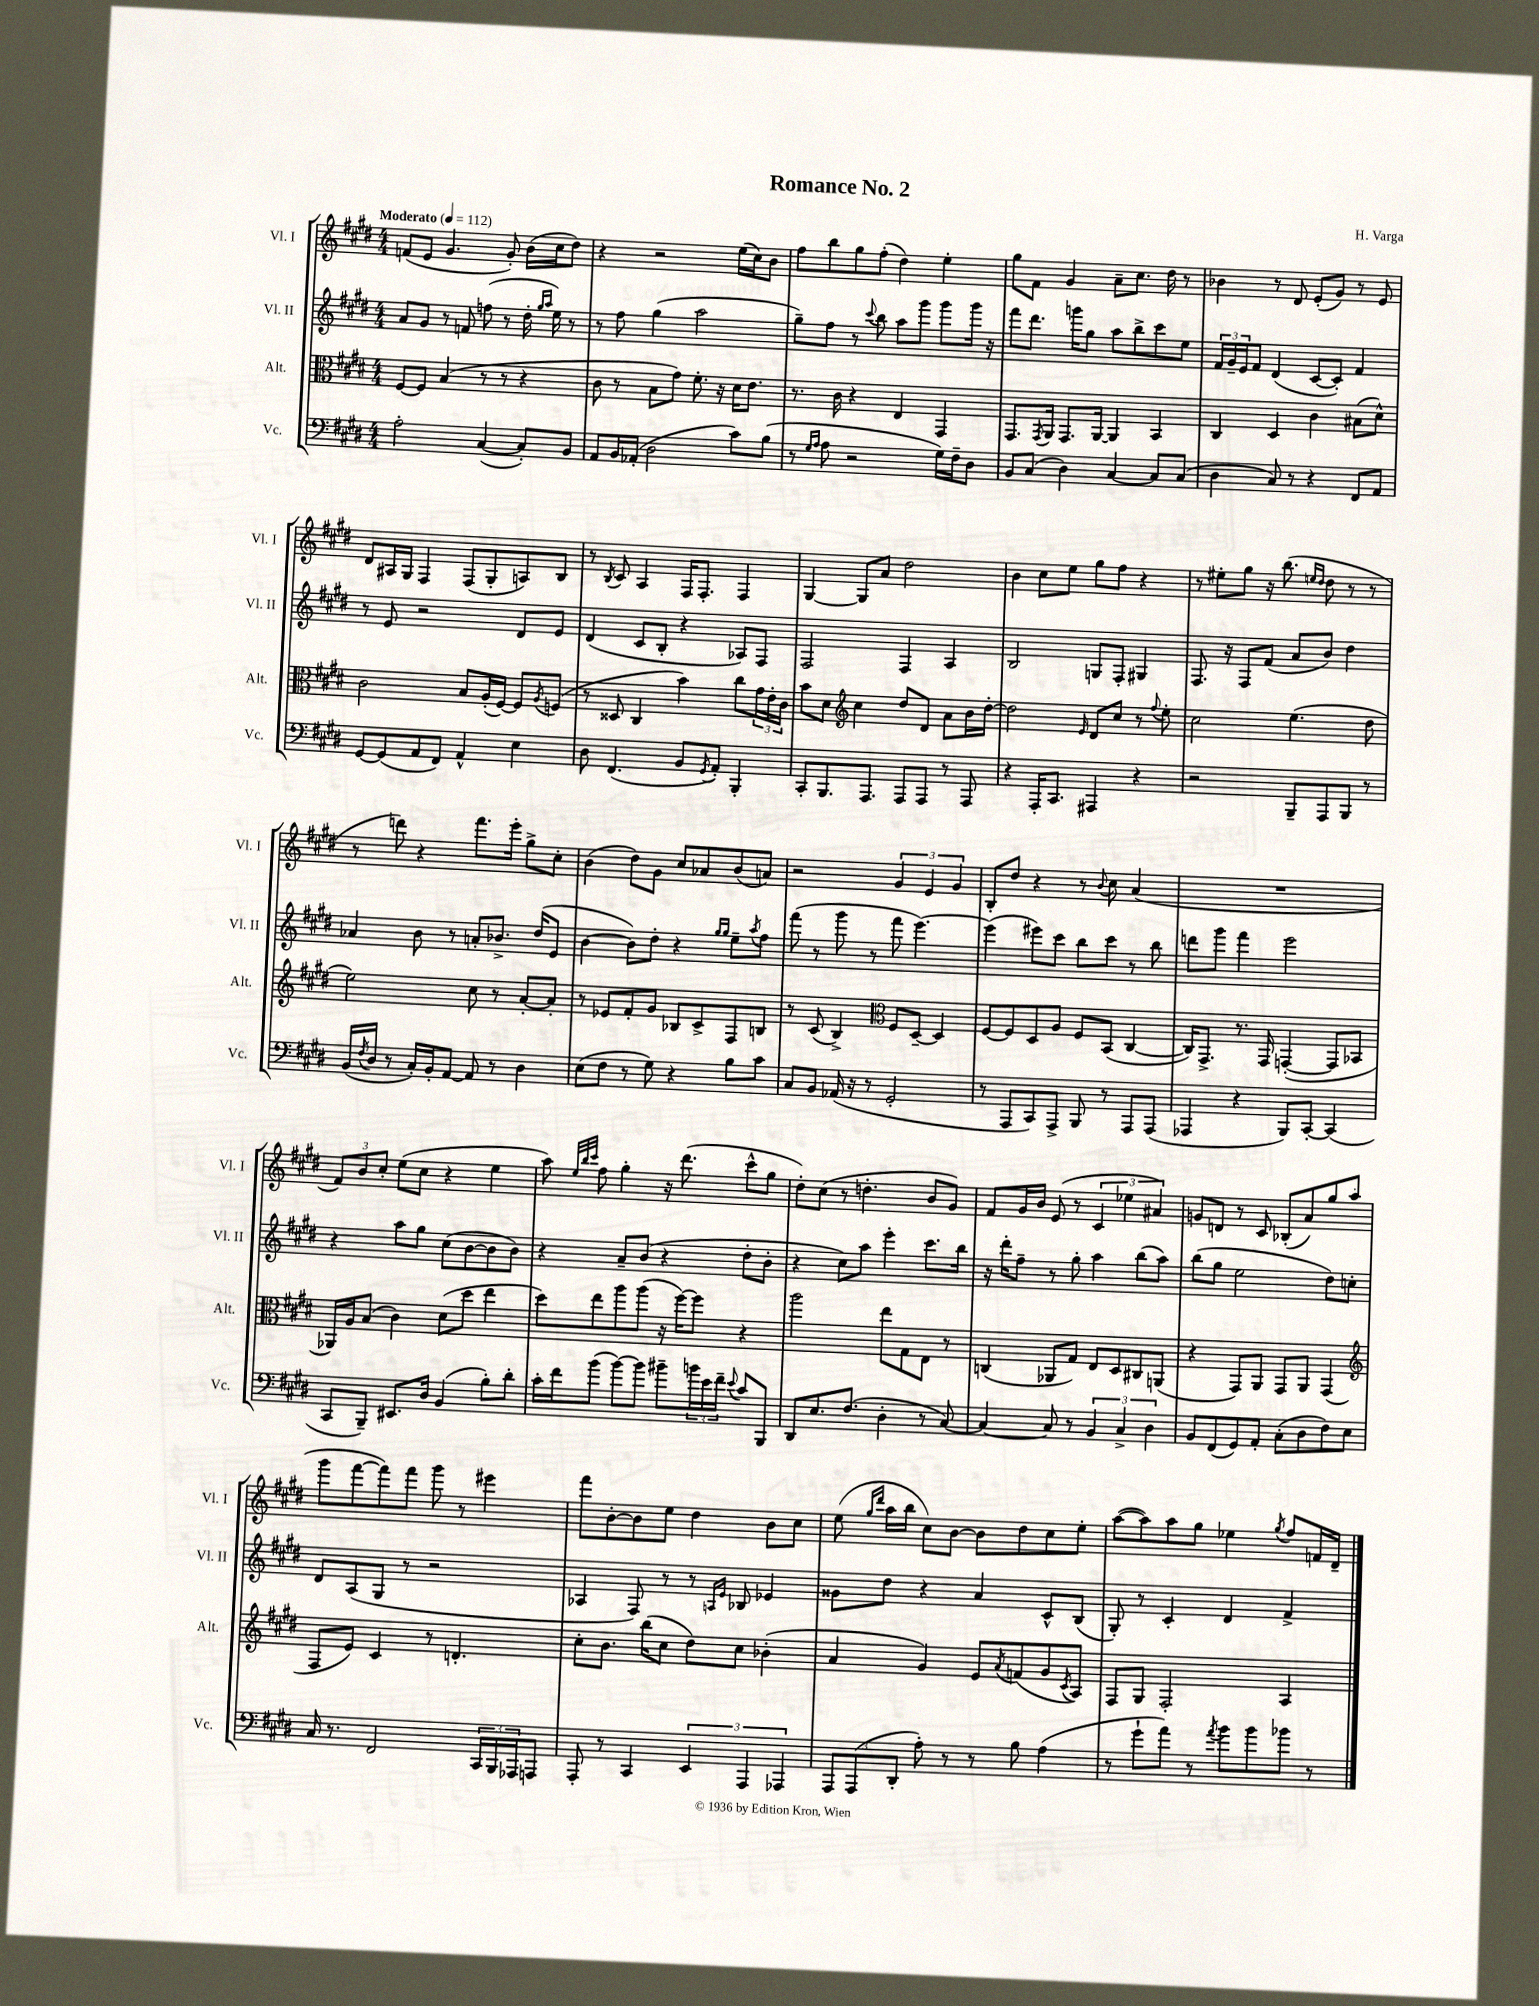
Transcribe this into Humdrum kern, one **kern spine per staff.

**kern	**kern	**kern	**kern
*staff4	*staff3	*staff2	*staff1
*clefF4	*clefC3	*clefG2	*clefG2
*k[f#c#g#d#]	*k[f#c#g#d#]	*k[f#c#g#d#]	*k[f#c#g#d#]
*M4/4	*M4/4	*M4/4	*M4/4
*MM112	*MM112	*MM112	*MM112
2A'	[8F#	8a	(8f
.	8F#]	8g#	8e
.	(4B	8r	4.g#
.	.	8f	.
([4C#	8r	(8ff	.
.	8r	8r	8g#')
8C#'])	4r	16dd#'	(16b
.	.	16qqgg#	.
.	.	16qqaa	.
.	.	16ee)	16cc#
8BB	.	8r	8dd#)
=	=	=	=
8AA	8c#	8r	4r
16BB	8r	8ff#	.
(16AA-'	.	.	.
2D#	8B	(4gg#	2r
.	8g#)	.	.
.	8.f#'	2aa	.
.	16r	.	.
8c#)	16d#	.	(16ee
.	8.e	.	16cc#)
(8B	.	.	8b
=	=	=	=
8r	8.r	8gg#~)	8ff#
16qqG#	.	.	.
16qqA	.	.	.
8A	.	8ff#	8bb
.	16c#	.	.
2r	4r	8r	8gg#
.	.	8qqccc#	.
.	.	8bb	(8ff#'
.	4E	8aa	4dd#)
.	.	8ggg#	.
16G#)	4GG#	8ggg#	4ee'
16F#~	.	.	.
8D#	.	16ggg#	.
.	.	16r	.
=	=	=	=
8BB	8.GG#	8fff#	8gg#
(8C#	.	8.ddd#	8f#
.	8qGG#	.	.
.	16AA	.	.
4D#)	8.GG#	.	4g#
.	.	16ggg	.
.	.	8gg#	.
.	[16AA	.	.
[4C#	4AA]	8aa	8a~
.	.	8bb^	8.cc#
8C#]	4BB	8ccc#	.
.	.	.	16dd#
(8C#	.	8ee	8r
=	=	=	=
4D#	4C#	24f#	4b-
.	.	24g#~	.
.	.	24e	.
.	.	8f#	.
8C#)	4D#	(4d#	8r
8r	.	.	8d#
4r	4c#	[8c#	(8e'
.	.	8c#'])	8g#)
8FF#	(8B#	4f#	8r
8AA	8d#^^)	.	8e
=	=	=	=
[8GG#	2c#	8r	8d#
(8GG#]	.	8e	16A#
.	.	.	16G#
8AA	.	2r	4F#
8FF#)	.	.	.
4AA^^	8B	.	(8F#
.	(16A'	.	8G#'
.	[16F#)	.	.
4E	8F#]	8d#	8A)
.	8qA	.	.
.	(8F	8e	8B
=	=	=	=
8D#	8r	(4d#	8r
.	.	.	8qB
(4.FF#	8D##	.	8c#
.	4C#	8c#	4A
.	.	8B'	.
8BB	4b)	4r	16F#
.	.	.	8.F#'
8qGG#	.	.	.
8AA')	.	.	.
4BBB'	8cc#	8A-)	4F#
.	24g#	8F#	.
.	24e'	.	.
.	24c#	.	.
=	=	=	=
8CC#'	8b	2F#	[4G#
8.BBB	8d#	.	.
*	*clefG2	*	*
.	4cc#	.	8G#]
8.AAA	.	.	.
.	.	.	8a
8AAA	8dd#	4F#	2dd#
8AAA	8d#	.	.
8r	8a	4A	.
8AAA	16b	.	.
.	[16dd#'	.	.
=	=	=	=
4r	2dd#]	2B	4b
16AAA'	.	.	8cc#
8.CC#	.	.	.
.	.	.	8ee
.	16qqe	.	.
4AAA#	8d#	8G	8gg#
.	8cc#	8F#'	8ff#
4r	8r	4G#	4r
.	8qqff#	.	.
.	8ee'	.	.
=	=	=	=
2r	2cc#	8.F#	8r
.	.	.	8ee#'
.	.	16r	.
.	.	8F#	8gg#
.	.	(8f#	16r
.	.	.	(8.bb
8BBB~	(4.ee	8a	.
.	.	.	16qqee
.	.	.	16qqdd#
8AAA	.	8b)	8dd#
8BBB	.	4dd#	8r
8r	8dd#	.	8r
=	=	=	=
(16BB	2ee)	4a-	8r
8qF#	.	.	.
16D#	.	.	.
8r	.	.	8ddd)
16C#')	.	8b	4r
16BB'	.	.	.
[8AA	.	8r	.
8AA]	8cc#	8a'	8.fff#
8r	8r	8.b-^	.
.	.	.	16eee'
4D#	[8a'	.	8gg#^
.	.	(16dd#	.
.	8a']	8e	8cc#'
=	=	=	=
(8E	8r	[4b	(4b
8F#	8e-	.	.
8r	8f#'	8b])	8dd#)
8G#)	8g#	8dd#'	8g#
4r	8B-	4r	8cc#
.	8c#^	.	8a-
.	.	16qqgg#	.
.	.	16qqgg#	.
8B	8F#	8ee~	(8b
.	.	8qaa	.
8c#	8B	8ff#	8a)
=	=	=	=
8C#	8r	(8fff#	2r
8BB	(8c#	8r	.
(16AA-	4B^)	8ggg#	.
16r	.	.	.
8r	.	8r	.
*	*clefC3	*	*
2GG#'	8F#	8fff#	6g#
.	[8D#~	[4.eee)	.
.	.	.	6e
.	4D#]	.	.
.	.	.	6g#
=	=	=	=
8r	[8F#	(4eee]	8B'
8AAA	8F#]	.	8dd#
8CC#)	8D#	8eee#)	4r
8AAA^	8A	8ccc#	.
8BBB	8F#	8bb	8r
.	.	.	8qqb
8r	(8BB	8ccc#	8cc#
8AAA	[4C#	8r	(4a
(8AAA	.	8bb	.
=	=	=	=
4AAA-	16C#])	8ddd	1r
.	8.GG#^	.	.
.	.	8ggg#	.
4r	8.r	4fff#	.
.	16GG#	.	.
8BBB)	([4GG'	2eee	.
[8CC#'	.	.	.
(4CC#]	8GG]	.	.
.	8BB-	.	.
=	=	=	=
8CC#	16AA-)	4r	12f#)
.	16A	.	.
.	.	.	12b
8BBB~)	(8B	.	.
.	.	.	12cc#'
8.EE#	4c#)	8aa	(8ee
.	.	8gg#	8cc#
16D#	.	.	.
(4BB	(8d#	(8cc#	4r
.	8dd#	[8b	.
8B')	4ee	8b]	4ee
8d#'	.	8b)	.
=	=	=	=
16c#'	8dd#)	4r	8aa)
16f#	.	.	.
.	.	.	32qqee
.	.	.	32qqbb
.	.	.	32qqccc#
(8b	8ee	.	8ff#
[8b)	8aa	8a~	4gg#'
8b]	(8aa	(8b	.
8b#~	16r	4r	16r
.	[16ff#)	.	(8.ddd#
24b	8ff#]	.	.
24e	.	.	.
24f#~	.	.	.
8qqe	.	.	.
8c#	4r	8dd#'	8ccc#^^
8BBB	.	8b'	8gg#
=	=	=	=
8DD#	2aa	4r	8dd#')
8.E	.	.	(8cc#
.	.	8cc#)	8r
(8.F#	.	.	.
.	.	8aa	4.dd'
4D#'	8ee	4eee'	.
.	8G#	.	.
8r	8E	8.ccc#	8b
[8C#)	8r	.	8g#)
.	.	16bb	.
=	=	=	=
4C#_	(4C	16r	8f#
.	.	16ddd#'	.
.	.	8ff#~	16g#
.	.	.	16b
8C#]	8AA-	8r	(8e
8r	8G#)	8gg#'	8r
6BB	8E	4aa	6c#
.	8D#	.	.
6C#^	.	.	6ee-
.	8C#	(8bb	.
6D#	.	.	6a#)
.	(8AA	8aa)	.
=	=	=	=
8BB	4r	(8bb	8g
(8FF#	.	8gg#	8d
8GG#)	8GG#)	2ee	8r
8AA'	8AA	.	8c#
(8C#'	8GG#	.	(8B-'
8D#	8AA	.	8a)
8F#)	(4GG#	8dd#)	8gg#
8E	.	8cc'	(8aa
=	=	=	=
*	*clefG2	*	*
16C#	8F#	8d#	8ggg#
8.r	.	.	.
.	8e)	(8A	[8fff#
2FF#	4c#	8G#	8fff#])
.	.	8r	8fff#
.	8r	2r	8ggg#
.	4.d'	.	8r
24CC#	.	.	4eee#
24BBB	.	.	.
24AAA-	.	.	.
8AAA	.	.	.
=	=	=	=
8AAA'	8cc#'	4A-	8fff#
8r	8.b	.	[8b'
4CC#	.	8F#)	8b]
.	(16bb	.	.
.	8cc#	8r	8ee
6EE	8dd#)	8r	4dd#
.	.	16qqA	.
.	.	16qqe	.
.	8cc#	8B-	.
6AAA	.	.	.
.	(4b-'	4e-	8b
6AAA-	.	.	.
.	.	.	8cc#
=	=	=	=
12AAA	4a	8g##	(8ee
(12AAA	.	.	.
.	.	.	16qqgg#
.	.	.	16qqddd#
.	.	8dd#	16aa
12DD#'	.	.	.
.	.	.	16bb
8A')	4g#)	4r	8cc#)
8r	.	.	[8b
8r	8e	4a	8b]
.	8qa	.	.
8B	(8f	.	8dd#
(4A	8g#	8c#^^	8cc#
.	8qc#	.	.
.	8A)	(8B	8ee'
=	=	=	=
8r	8F#	8G#')	([8aa
8g#`	8G#	8r	8aa])
8a)	2F#'	4c#'	8aa
8r	.	.	8gg#
8qa	.	.	.
8b	.	4d#	4ee-
8b	.	.	.
.	.	.	8qgg#
8b-	4A	4f#^	8ff#
8r	.	.	16f
.	.	.	16d#~
==	==	==	==
*-	*-	*-	*-
